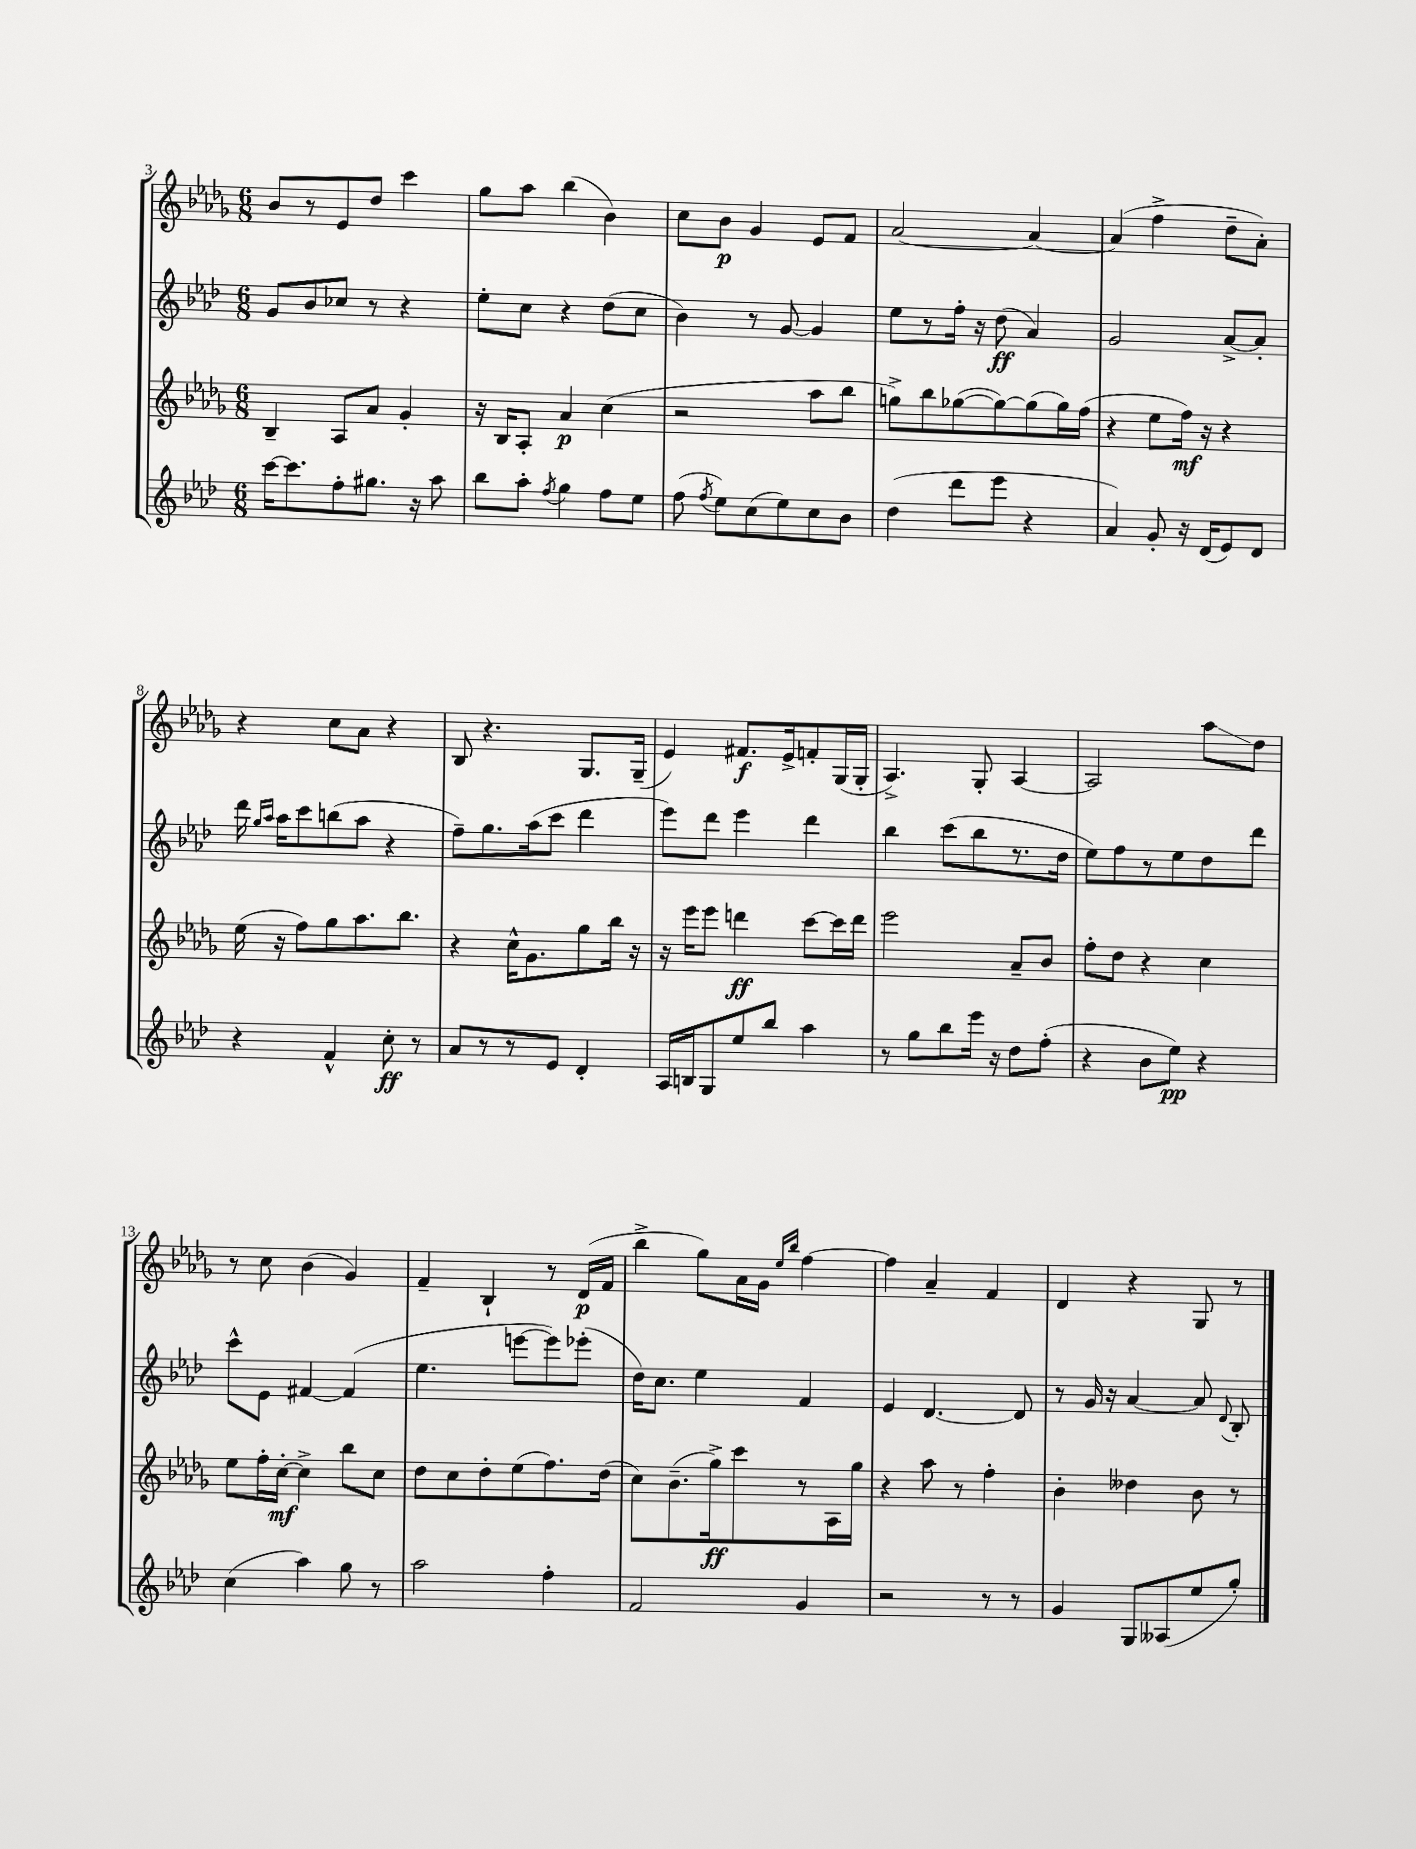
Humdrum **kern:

**kern	**kern	**kern	**kern
*staff4	*staff3	*staff2	*staff1
*clefG2	*clefG2	*clefG2	*clefG2
*k[b-e-a-d-]	*k[b-e-a-d-g-]	*k[b-e-a-d-]	*k[b-e-a-d-g-]
*M6/8	*M6/8	*M6/8	*M6/8
[16ccc	4B-~	8g	8b-
8.ccc]	.	.	.
.	.	8b-	8r
8ff'	8A-	8cc-	8e-
8.gg#	8a-	8r	8dd-
.	4g-'	4r	4ccc
16r	.	.	.
8aa-	.	.	.
=	=	=	=
8bb-	16r	8ee-'	8gg-
.	16B-	.	.
8aa-'	8A-'	8cc	8aa-
8qff	.	.	.
4gg	4a-	4r	(4bb-
8ff	(4cc	(8dd-	4b-)
8ee-	.	8cc	.
=	=	=	=
(8ff	2r	4b-)	8cc
8qff	.	.	.
8ee-)	.	.	8b-
(8cc	.	8r	4g-
8ee-)	.	[8g	.
8cc	8aa-	4g]	8e-
8b-	8bb-	.	8f
=	=	=	=
(4dd-	8gg^)	8ee-	[2a-
.	8bb-	8r	.
8ddd-	([8gg-	16ff'	.
.	.	16r	.
8eee-	8gg-_)	(8dd-	.
4r	(8gg-]	4a-)	4a-_
.	16gg-)	.	.
.	(16ff	.	.
=	=	=	=
4a-)	4r	2g	(4a-]
8g'	8ee-	.	4ff^
16r	16ff)	.	.
(16d-	16r	.	.
8e-)	4r	[8a-^	8dd-~
8d-	.	8a-']	8a-')
=	=	=	=
4r	(16ee-	16ddd-	4r
.	.	16qqgg	.
.	.	16qqaa-	.
.	16r	16aa-	.
.	8ff)	8ccc	.
4f^^	8gg-	(8bb	8cc
.	8.aa-	8aa-	8a-
8cc'	.	4r	4r
.	8.bb-	.	.
8r	.	.	.
=	=	=	=
8a-	4r	8ff~)	8B-
8r	.	8.gg	4.r
8r	16cc^^	.	.
.	8.g-	(16aa-	.
8e-	.	8ccc	.
4d-'	8gg-	4ddd-	8.G-
.	16bb-	.	.
.	16r	.	(16G-~
=	=	=	=
16A-	16r	8eee-)	4e-)
16B	16eee-	.	.
8G	8eee-	8ddd-	.
8ee-	4ddd	4eee-	8.f#
8bb-	.	.	.
.	.	.	16e-^
4aa-	[8ccc	4ddd-	8f'
.	16ccc]	.	(16G-
.	16ddd	.	16G-'
=	=	=	=
8r	2eee-	4bb-	4.A-^)
8gg	.	.	.
8bb-	.	(8ccc	.
16eee-	.	8bb-	8G-'
16r	.	.	.
8dd-	8a-~	8.r	[4A-
(8ff'	8b-	.	.
.	.	16dd-	.
=	=	=	=
4r	8ff'	8ee-)	2A-]
.	8dd-	8ff	.
8b-	4r	8r	.
8ee-)	.	8ee-	.
4r	4cc	8dd-	8aa-
.	.	8ddd-	8dd-
=	=	=	=
(4cc	8ee-	8ccc^^	8r
.	16ff'	8e-	8cc
.	[16cc'	.	.
4aa-)	4cc^]	[4f#	(4b-
8gg	8bb-	(4f#]	4g-)
8r	8cc	.	.
=	=	=	=
2aa-	8dd-	4.ee-	4f~
.	8cc	.	.
.	8dd-'	.	4B-`
.	(8ee-	[8eee	.
4ff'	8.ff)	8eee])	8r
.	.	(8eee-'	(16d-
.	(16dd-	.	16f
=	=	=	=
2f	8cc)	16dd-)	4bb-^
.	.	8.cc	.
.	(8.b-~	.	.
.	.	4ee-	8gg-)
.	16gg-^)	.	.
.	8ccc	.	16a-
.	.	.	16g-
.	.	.	16qqee-
.	.	.	16qqbb-
4g	8r	4f	[4ff
.	16A-	.	.
.	16gg-	.	.
=	=	=	=
2r	4r	4e-	4ff]
.	8aa-	[4.d-	4a-~
.	8r	.	.
8r	4ff'	.	4f
8r	.	8d-]	.
=	=	=	=
4g	4b-'	8r	4d-
.	.	16g	.
.	.	16r	.
8G	4dd--	[4a-	4r
(8A--	.	.	.
8ee-	8b-	8a-]	8G-
.	.	8qqd-	.
8gg')	8r	8B-'	8r
==	==	==	==
*-	*-	*-	*-
